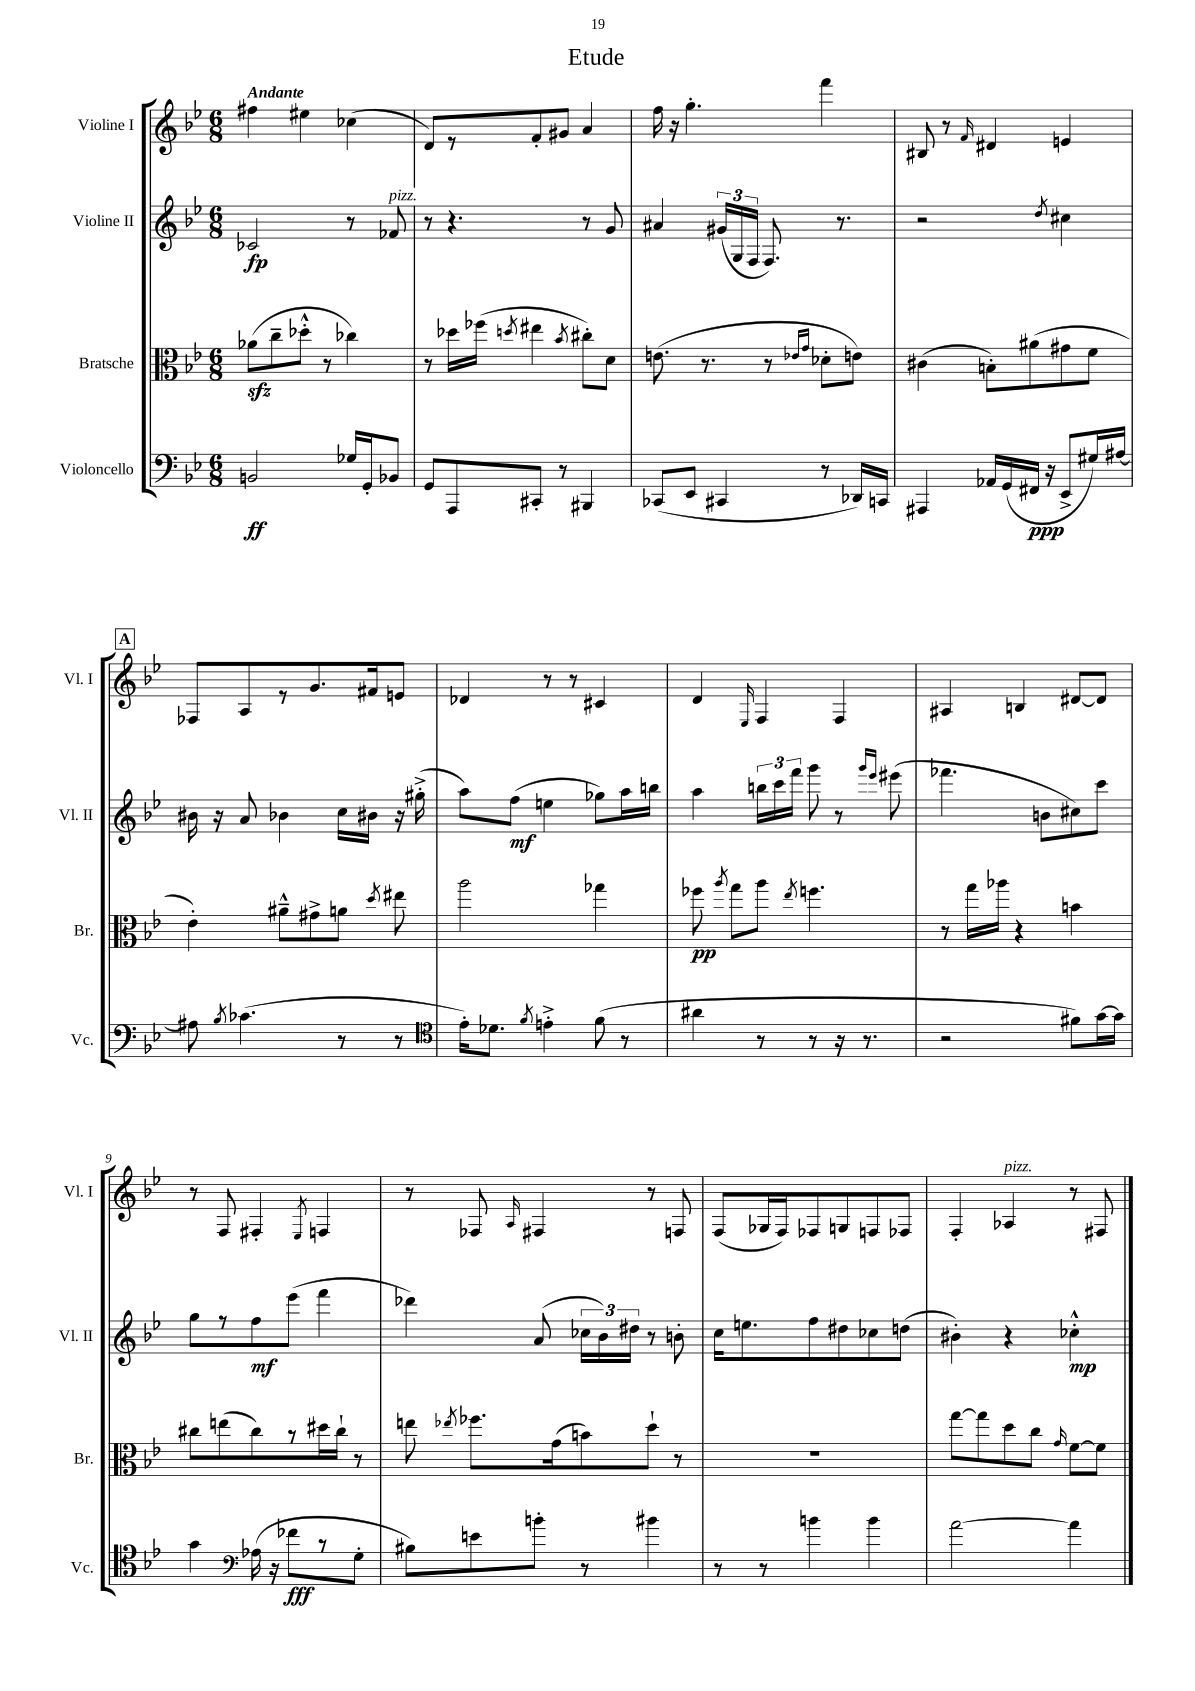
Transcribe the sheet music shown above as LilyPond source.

\header { title = "Etude" }
<<
\new StaffGroup <<
\new Staff = "s0" \with { instrumentName = "Violine I" shortInstrumentName = "Vl. I" } {
    \clef treble \key bes \major \numericTimeSignature \time 6/8 \tempo "Andante"
    \autoBeamOff fis''4 eis''4 ces''4( |
    d'8[) r8 f'8-. gis'8] a'4 |
    f''16 r16 g''4.-. f'''4 |
    bis8 r8 \grace { f'16 } dis'4 e'4 |
    \mark \markup { \box "A" } fes8[ a8 r8 g'8. fis'16 e'8] |
    des'4 r8 r8 cis'4 |
    d'4 \grace { ees16 } f4 f4 |
    ais4 b4 dis'8[~ dis'8] |
    r8 f8 fis4-. \acciaccatura { ees8 } f4 |
    r8 fes8 \grace { a16 } fis4 r8 f8 |
    f8[( ges16 f16) fes8 g8 f8 fes8] |
    f4-. aes4^\markup { \italic "pizz." } r8 fis8 \bar "|." |
}
\new Staff = "s1" \with { instrumentName = "Violine II" shortInstrumentName = "Vl. II" } {
    \clef treble \key bes \major \numericTimeSignature \time 6/8
    \autoBeamOff ces'2\fp r8 fes'8^\markup { \italic "pizz." } |
    r8 r4. r8 g'8 |
    ais'4 \tuplet 3/2 { gis'16[( g16 f16] } f8.) r8. |
    r2 \acciaccatura { d''8 } cis''4 |
    \mark \markup { \box "A" } bis'16 r16 a'8 bes'4 c''16[ bis'16] r16 gis''16-.->( |
    a''8[) f''8]\mf( e''4 ges''8[) a''16 b''16] |
    a''4 \tuplet 3/2 { b''16[ c'''16 f'''16] } g'''8 r8 \grace { g'''16[ ees'''16] } eis'''8( |
    fes'''4. b'8[ cis''8) c'''8] |
    g''8[ r8 f''8\mf ees'''8]( f'''4 |
    des'''4) a'8( \tuplet 3/2 { ces''16[ bes'16) dis''16] } r8 b'8-. |
    c''16[ e''8. f''8 dis''8 ces''8 d''8]( |
    bis'4-.) r4 ces''4-.-^\mp \bar "|." |
}
\new Staff = "s2" \with { instrumentName = "Bratsche" shortInstrumentName = "Br." } {
    \clef alto \key bes \major \numericTimeSignature \time 6/8
    \autoBeamOff aes'8[\sfz( c''8-- des''8]-.-^ r8 ces''4) |
    r8 des''16[ fes''16]( \acciaccatura { d''8 } eis''4 \acciaccatura { bes'8 } cis''8[-.) d'8] |
    e'8.( r8. r8 \grace { ees'16[ g'16] } des'8[-. e'8]) |
    cis'4( b8[-.) ais'8( gis'8 f'8] |
    \mark \markup { \box "A" } ees'4-.) ais'8[---^ gis'8-> a'8] \acciaccatura { d''8 } eis''8 |
    a''2 ges''4 |
    fes''8\pp \acciaccatura { a''8 } g''8[ a''8] \acciaccatura { ees''8 } f''4. |
    r8 g''16[ aes''16] r4 b'4 |
    cis''8[ e''8( cis''8) r8 dis''16 cis''16]-! r8 |
    e''8 \acciaccatura { ees''8 } fes''8.[ g'16( b'8) d''8]-! r8 |
    R2. |
    g''8[~ g''8 d''8 c''8] \grace { g'16 } f'8[~ f'8] \bar "|." |
}
\new Staff = "s3" \with { instrumentName = "Violoncello" shortInstrumentName = "Vc." } {
    \clef bass \key bes \major \numericTimeSignature \time 6/8
    \autoBeamOff b,2\ff ges16[ g,16-. bes,8] |
    g,8[ a,,8 cis,8]-. r8 bis,,4 |
    ces,8[( ees,8] cis,4 r8 des,16[) c,16] |
    ais,,4 aes,16[ g,16( fis,16]\ppp r16 ees,8[-> gis16) ais16]~ |
    \mark \markup { \box "A" } ais8 \acciaccatura { bes8 } ces'4.( r8 r8 |
    \clef tenor ees'16[-.) des'8.] \acciaccatura { f'8 } e'4-.-> f'8( r8 |
    ais'4 r8 r8 r16 r8. |
    r2 fis'8[) g'16~ g'16] |
    g'4 \clef bass aes16( r16 fes'8[\fff r8 g8]-. |
    bis8[) e'8 b'8]-. r8 bis'4 |
    r8 r8 b'4 b'4 |
    a'2~ a'4 \bar "|." |
}
>>
>>
